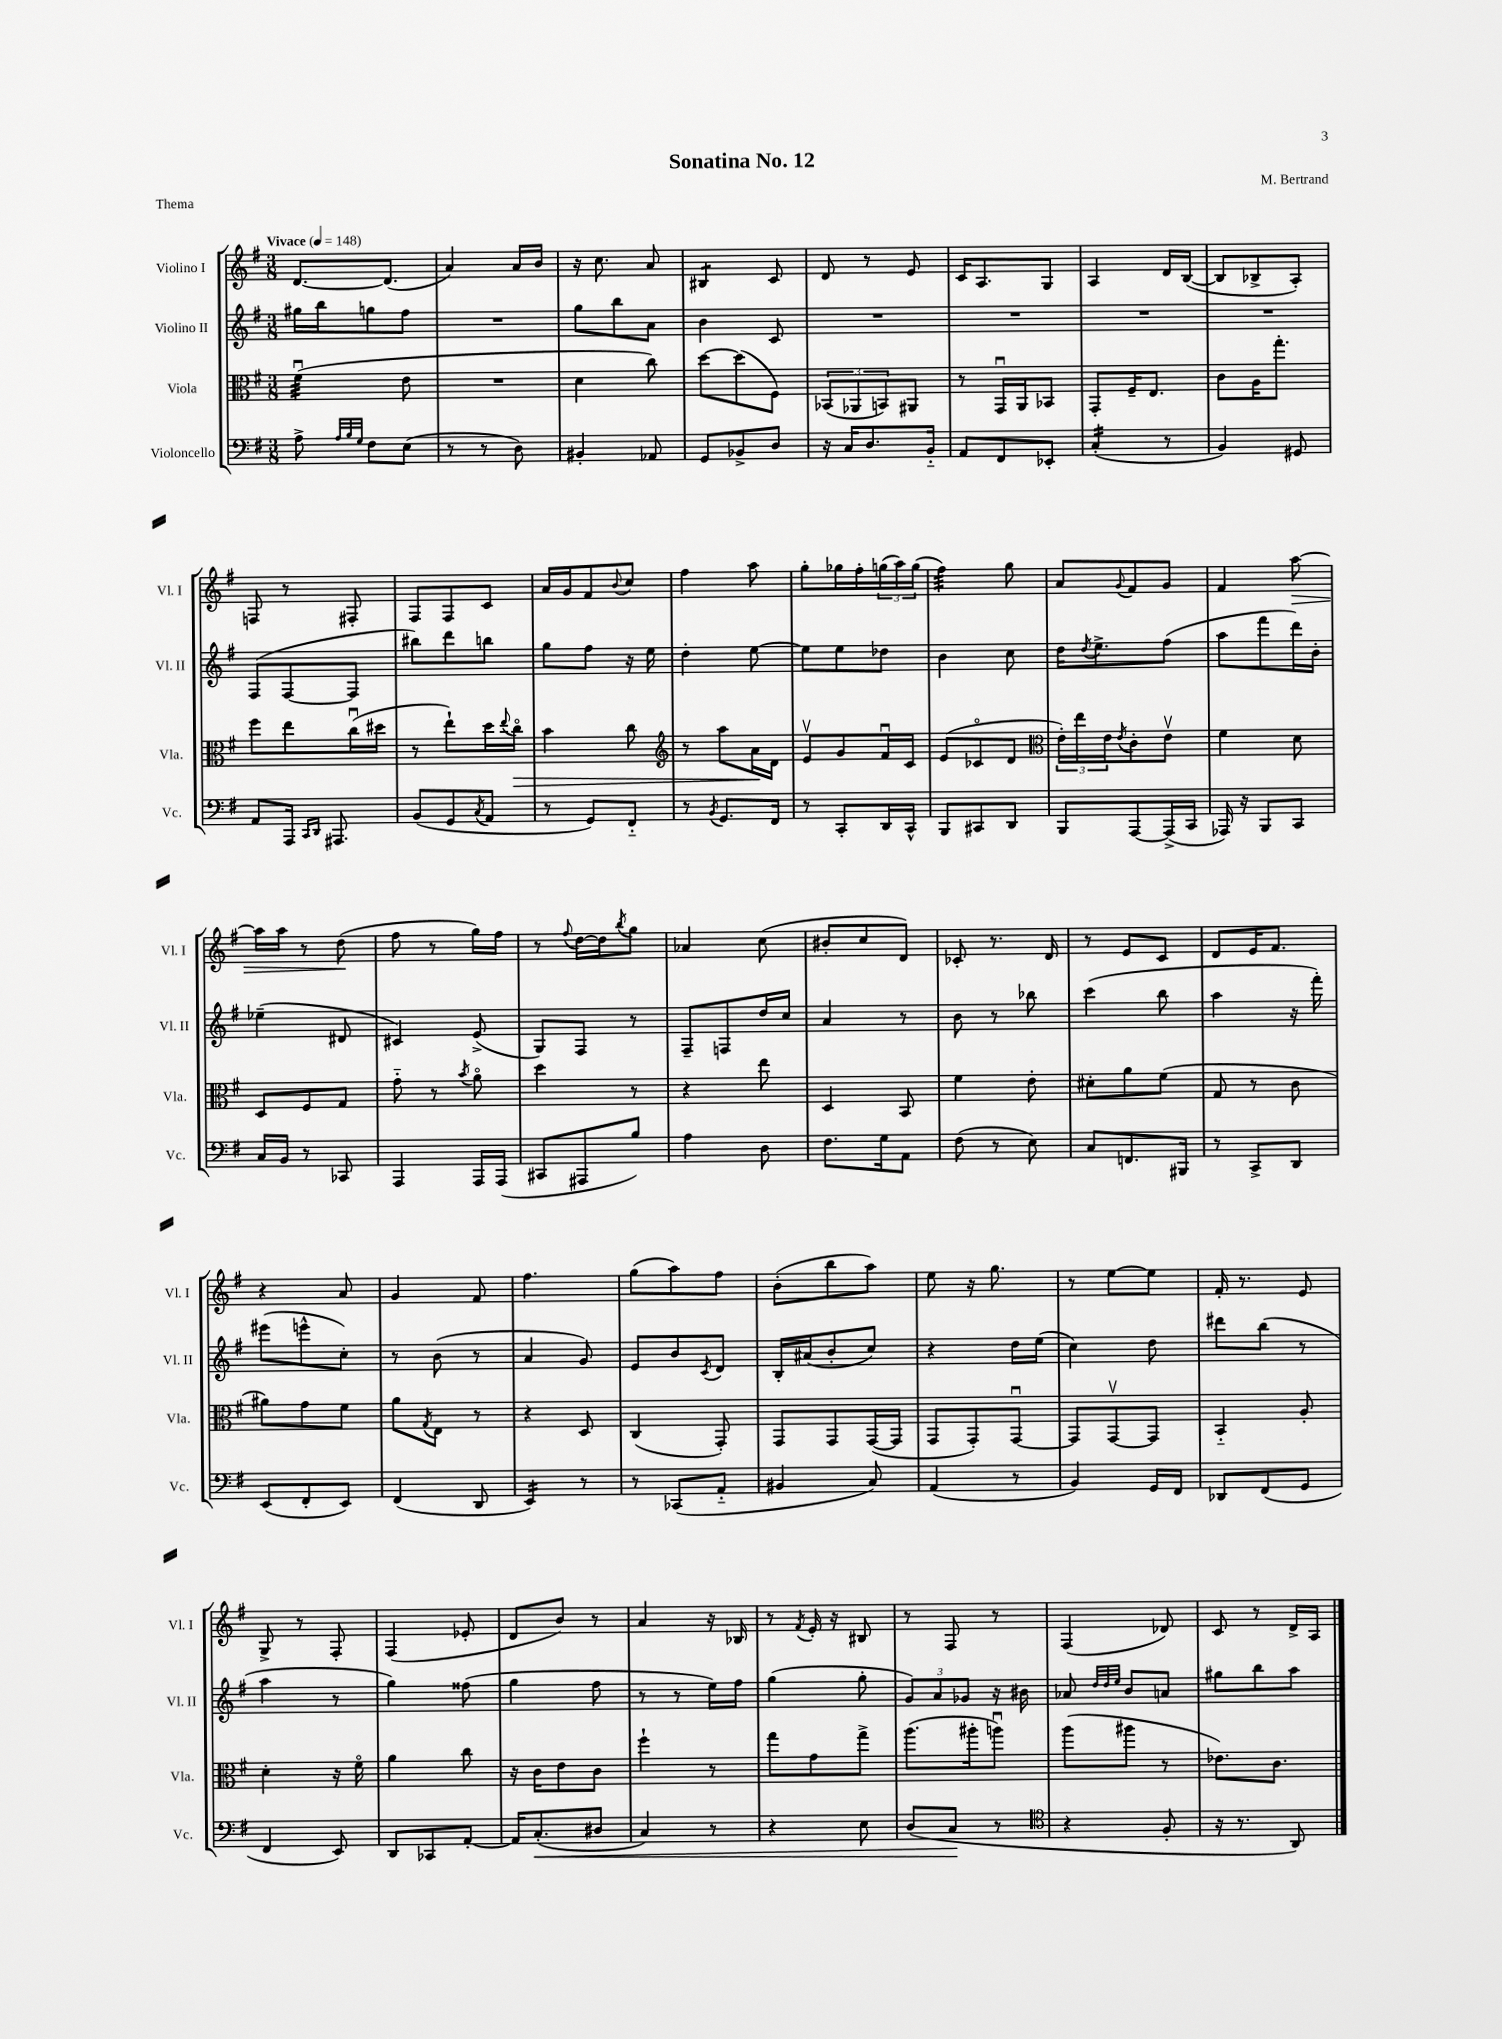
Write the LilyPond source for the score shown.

\header { title = "Sonatina No. 12" composer = "M. Bertrand" piece = "Thema" }
<<
\new StaffGroup <<
\new Staff = "s0" \with { instrumentName = "Violino I" shortInstrumentName = "Vl. I" } {
    \clef treble \key g \major \numericTimeSignature \time 3/8 \tempo "Vivace" 4 = 148
    d'8.~ d'8.( |
    a'4) a'16 b'16 |
    r16 c''8. a'8 |
    bis4:8 c'8 |
    d'8 r8 e'8 |
    c'16 a8. g8 |
    a4 d'16 b16~( |
    b8 bes8-> a8-.) |
    f8 r8 fis8-. |
    fis8 fis8 c'8 |
    a'16 g'16 fis'8 \appoggiatura { b'8 } c''8 |
    fis''4 a''8 |
    g''8-. ges''16 fis''16-. \tuplet 3/2 { g''16( a''16) g''16( } |
    fis''4:32) g''8 |
    a'8 \appoggiatura { g'8 } fis'8 g'8 |
    fis'4 a''8~\> |
    a''16 a''16 r8 d''8\!( |
    fis''8 r8 g''16) fis''16 |
    r8 \appoggiatura { fis''8 } d''16~ d''16 \acciaccatura { b''8 } g''8 |
    aes'4 c''8( |
    bis'8-. c''8 d'8) |
    ces'8-. r8. d'16 |
    r8 e'8 c'8 |
    d'8 e'16 fis'8. |
    r4 a'8 |
    g'4 fis'8 |
    fis''4. |
    g''8( a''8) fis''8 |
    b'8-.( b''8 a''8) |
    e''8 r16 g''8. |
    r8 e''8~ e''8 |
    fis'16-. r8. e'8 |
    g8-> r8 fis8-. |
    fis4( ees'8-. |
    d'8 b'8) r8 |
    a'4 r16 bes16 |
    r8 \acciaccatura { fis'8 } e'16-. r16 bis8 |
    r8 fis8 r8 |
    fis4( des'8) |
    c'8 r8 d'16-> a16 \bar "|." |
}
\new Staff = "s1" \with { instrumentName = "Violino II" shortInstrumentName = "Vl. II" } {
    \clef treble \key g \major \numericTimeSignature \time 3/8
    gis''16 b''16 g''8 fis''8 |
    R4. |
    g''8 b''8 a'8 |
    b'4 c'8 |
    R4. |
    R4. |
    R4. |
    R4. |
    fis8( fis8~ fis8 |
    bis''8) d'''8 b''8 |
    g''8 fis''8 r16 e''16 |
    d''4-. e''8~ |
    e''8 e''8 des''8 |
    b'4 c''8 |
    d''16 \acciaccatura { d''8 } e''8.-> fis''8( |
    a''8 fis'''8 d'''16) b'16-. |
    ees''4--( dis'8 |
    cis'4) e'8->( |
    g8) fis8 r8 |
    fis8-- f8 d''16 c''16 |
    a'4 r8 |
    b'8 r8 bes''8 |
    c'''4( b''8 |
    a''4 r16 fis'''16-.) |
    eis'''8( e'''8-^ c''8-.) |
    r8 b'8( r8 |
    a'4 g'8) |
    e'8 b'8 \acciaccatura { c'8 } d'8 |
    b16-. ais'16( b'8-. c''8) |
    r4 d''16 e''16( |
    c''4) d''8 |
    dis'''8 b''8( r8 |
    a''4 r8 |
    g''4) fisis''8( |
    g''4 fis''8 |
    r8 r8 e''16) fis''16 |
    g''4( g''8-. |
    \tuplet 3/2 { g'8) a'8 ges'8 } r16 bis'16 |
    aes'8 \grace { d''32 d''32 e''32 } b'8 a'8 |
    gis''8 b''8 a''8 \bar "|." |
}
\new Staff = "s2" \with { instrumentName = "Viola" shortInstrumentName = "Vla." } {
    \clef alto \key g \major \numericTimeSignature \time 3/8
    fis'4:32\downbow( e'8 |
    R4. |
    d'4 c''8) |
    d''8~ d''8( fis8) |
    \tuplet 3/2 { bes,8( aes,8 b,8) } ais,8 |
    r8 g,16\downbow a,16 bes,8 |
    g,8-. fis16-- e8. |
    c'8 a16 g''8.-. |
    fis''8 e''8 c''16\downbow( dis''16 |
    r8 e''8-!) d''16 \appoggiatura { e''8 } c''16\flageolet\> |
    b'4 c''8 |
    \clef treble r8 a''8 a'16\! d'16 |
    e'8\upbow g'8 fis'16\downbow c'16 |
    e'8( ces'8\flageolet d'8 |
    \clef alto \tuplet 3/2 { e'16-.) e''16 e'16 } \acciaccatura { e'8 } c'8-. e'8\upbow |
    fis'4 d'8 |
    d8 fis8 g8 |
    g'8-_ r8 \acciaccatura { b'8 } a'8\flageolet |
    d''4 r8 |
    r4 e''8 |
    d4 b,8 |
    fis'4 e'8-. |
    dis'8-. a'8 fis'8( |
    g8 r8 c'8 |
    ais'8) g'8 fis'8 |
    a'8 \acciaccatura { g8 } e8 r8 |
    r4 d8 |
    c4( g,8-.) |
    g,8 g,8 g,16~( g,16 |
    g,8 g,8-.) g,8~\downbow |
    g,8 g,8~\upbow g,8 |
    b,4-_ a8-. |
    d'4-. r16 fis'16\flageolet |
    a'4 c''8 |
    r16 c'16 e'8 c'8 |
    fis''4-! r8 |
    g''8 g'8 g''8-> |
    a''8.( ais''16-. a''8\downbow) |
    a''8( ais''8 r8 |
    ees'8.) c'8. \bar "|." |
}
\new Staff = "s3" \with { instrumentName = "Violoncello" shortInstrumentName = "Vc." } {
    \clef bass \key g \major \numericTimeSignature \time 3/8
    a8-> \grace { a32 b32 g32 } fis8 e8( |
    r8 r8 d8) |
    bis,4-. aes,8 |
    g,8 bes,8-> d8 |
    r16 c16 d8. b,16-_ |
    a,8 fis,8 ees,8-. |
    c4:16-.( r8 |
    b,4) gis,8 |
    a,8 a,,16 \grace { c,16 d,16 } ais,,8. |
    b,8( g,8 \acciaccatura { c8 } a,8 |
    r8 g,8) fis,8-_ |
    r8 \acciaccatura { b,8 } g,8. fis,16 |
    r8 c,8-. d,16 c,16-^ |
    b,,8 cis,8 d,8 |
    b,,8 a,,8~ a,,16->( c,16 |
    aes,,16) r16 b,,8 c,8 |
    c16 b,16 r8 ces,8 |
    a,,4 a,,16 a,,16( |
    cis,8 ais,,8 b8) |
    a4 d8 |
    fis8. g16 a,8 |
    fis8( r8 e8) |
    c8 f,8. bis,,16 |
    r8 c,8-> d,8 |
    e,8( fis,8-. e,8) |
    fis,4( d,8 |
    e,4:16) r8 |
    r8 ces,8( a,8-_ |
    bis,4 c8) |
    a,4( r8 |
    b,4) g,16 fis,16 |
    des,8 fis,8( g,8 |
    fis,4 e,8) |
    d,8 ces,8 a,8~-. |
    a,16 c8.-.\<( dis8 |
    c4) r8 |
    r4 e8 |
    d8( c8\! r8 |
    \clef tenor r4 fis8-. |
    r16 r8. a,8) \bar "|." |
}
>>
>>
\layout { \context { \Score \remove "Bar_number_engraver" } }
